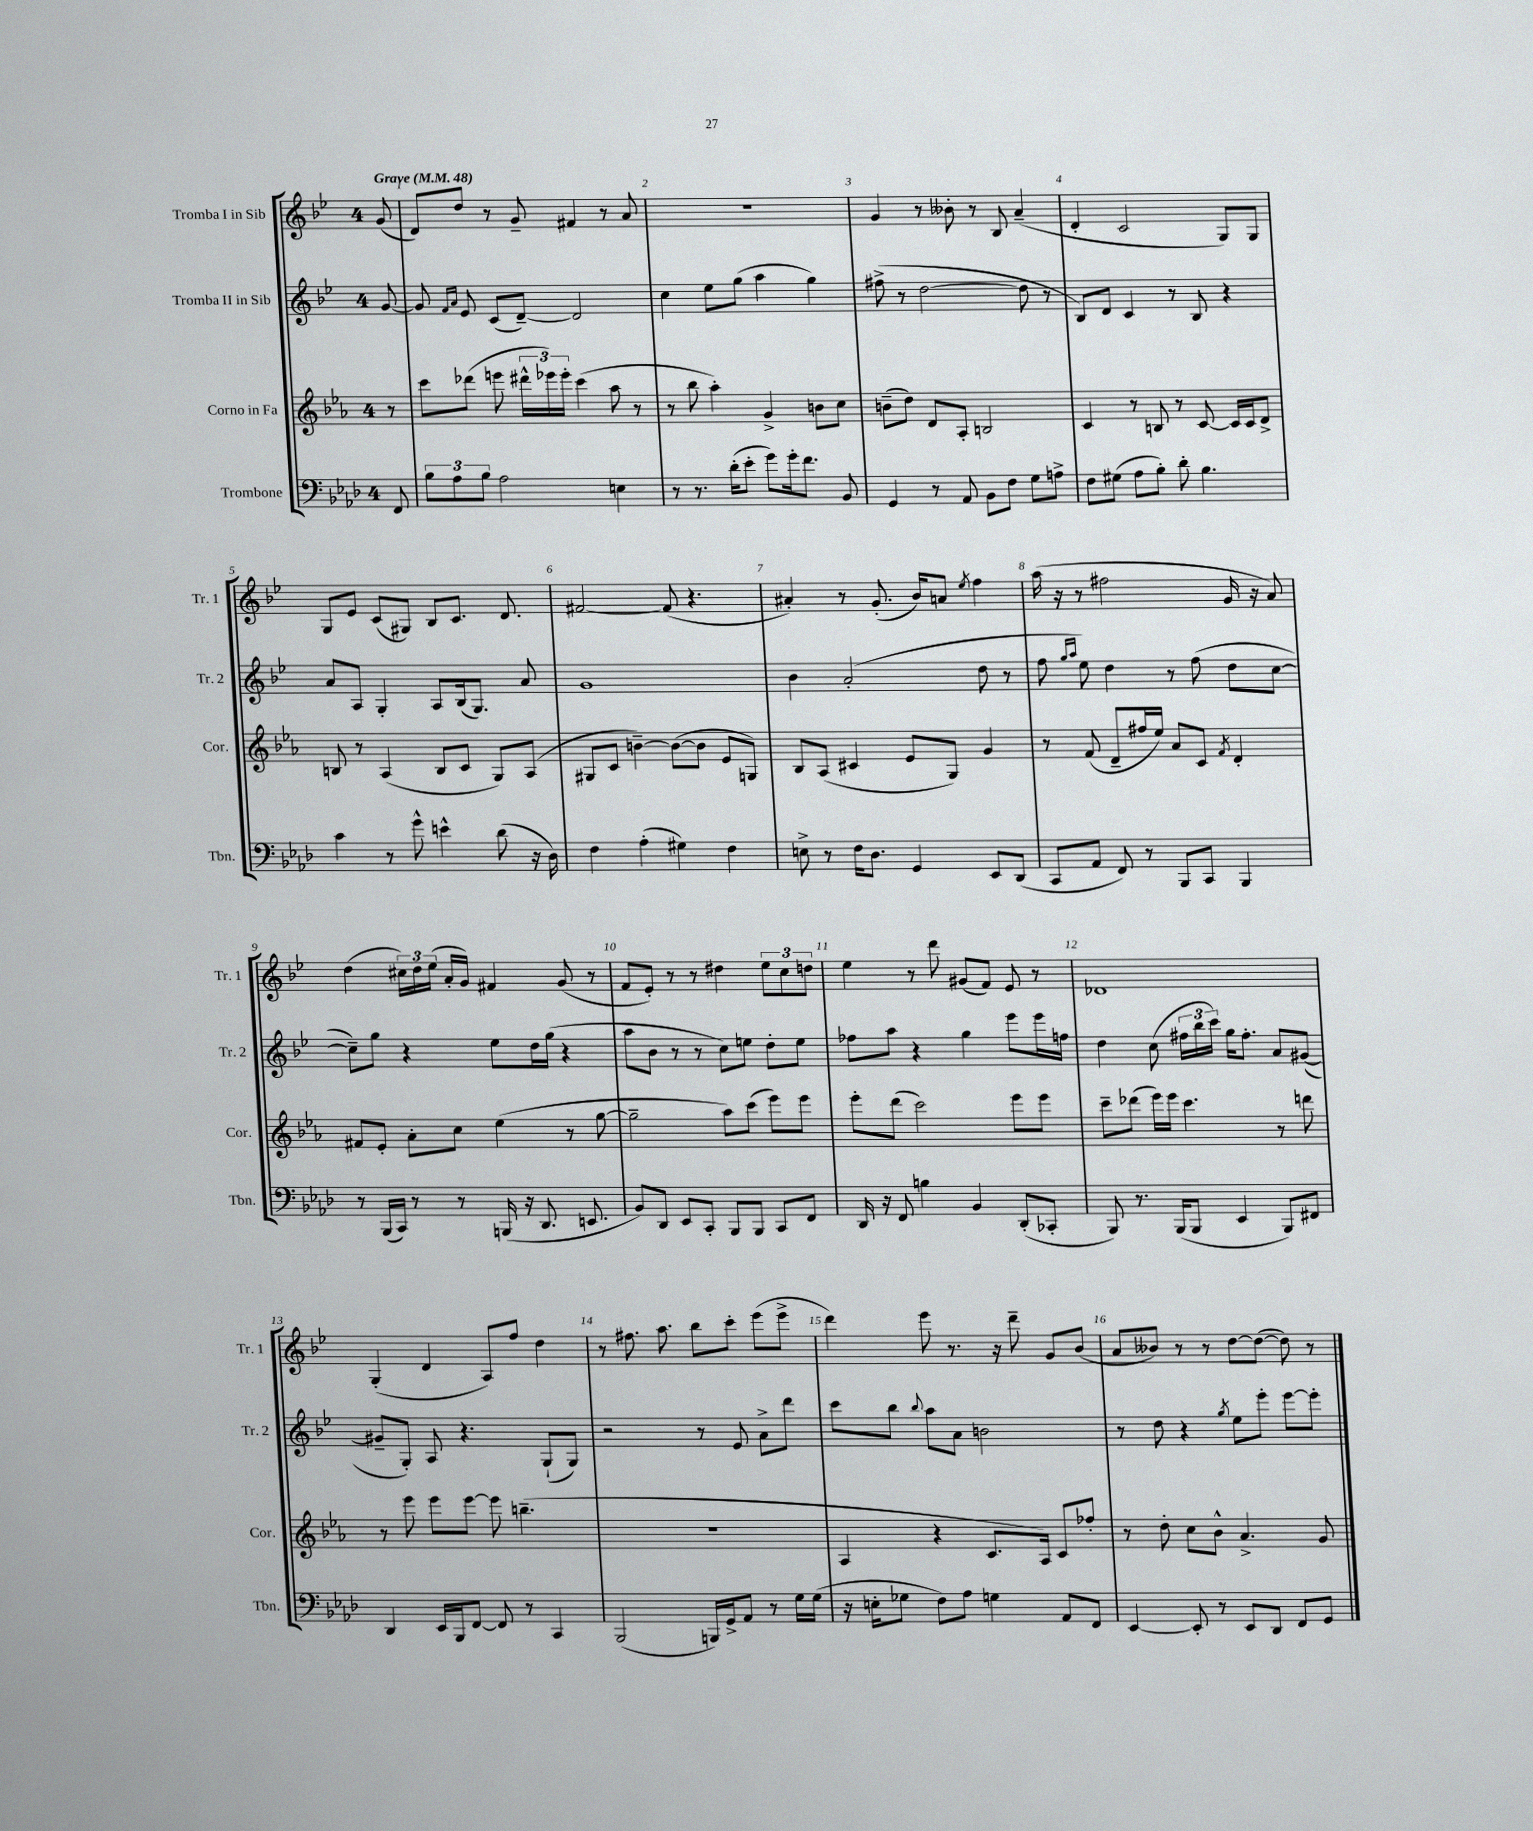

**kern	**kern	**kern	**kern
*staff4	*staff3	*staff2	*staff1
*clefF4	*clefG2	*clefG2	*clefG2
*k[b-e-a-d-]	*k[b-e-a-]	*k[b-e-]	*k[b-e-]
*M4/4	*M4/4	*M4/4	*M4/4
*MM48	*MM48	*MM48	*MM48
8FF	8r	[8g	(8g
=	=	=	=
12B-	8ccc	8g]	8d)
12A-	.	.	.
.	.	16qqf	.
.	.	16qqa	.
.	(8ddd-	8e-	8dd
12B-	.	.	.
2A-	8eee	(8c	8r
.	24ddd#^^	[8d~)	8g~
.	24eee-)	.	.
.	24eee-'	.	.
.	(4ccc	2d]	4f#
4E	8aa-	.	8r
.	8r	.	8a
=	=	=	=
8r	8r	4cc	1r
8.r	8bb-	.	.
.	4aa-')	8ee-	.
(16d-'	.	.	.
8e-'	.	(8gg	.
8g)	4g^	4aa	.
16g'	.	.	.
8.f	.	.	.
.	8b	4gg)	.
8BB-	8cc	.	.
=	=	=	=
4GG	(8b~	(8ff#^	4g
.	8dd)	8r	.
8r	8d	[2dd	8r
8AA-	8A-'	.	8b--'
8BB-	2B	.	8r
8F	.	.	8B-
8G	.	8dd]	(4a~
8A^	.	8r	.
=	=	=	=
8F	4c	8B-)	4d'
(8G#	.	8d	.
8A-	8r	4c	2c
8B-')	8B	.	.
8d-'	8r	8r	.
4.B-	[8c	8B-	.
.	16c]	4r	8G)
.	16c	.	.
.	8d^	.	8G
=	=	=	=
4c	8B	8a	8G
.	8r	8A	8e-
8r	(4A-	4G'	(8c
8g^^	.	.	8G#)
4e^^	8B	8A	8B-
.	8c	(16B-	8.c
.	.	8.G)	.
(8d-	8G)	.	.
.	.	.	8.d
16r	(8A-	8a	.
16D-)	.	.	.
=	=	=	=
4F	8G#	1g	[2f#
.	8c	.	.
(4A-'	[4b~)	.	.
4G#)	(8b_	.	(8f#]
.	8b]	.	4.r
4F	8e-	.	.
.	8G)	.	.
=	=	=	=
8E^	8B-	4b-	4a#')
8r	(8A-	.	.
16F	4c#	(2a'	8r
8.D-	.	.	.
.	.	.	(8.g'
4GG	8e-	.	.
.	.	.	16b-)
.	8G)	.	8a
.	.	.	8qee-
8EE-	4g	8dd	4ff
(8DD-	.	8r	.
=	=	=	=
8CC	8r	8ff	(16aa
.	.	.	16r
.	.	16qqgg	.
.	.	16qqaa	.
8AA-	(8f	8ee-)	8r
8FF)	8d~	4dd	2ff#
8r	16ff#	.	.
.	16ee-)	.	.
8BBB-	8a-	8r	.
8CC	8c	(8ff	.
.	8qf	.	.
4BBB-	4d'	8dd	16g
.	.	.	16r
.	.	[8cc	8a)
=	=	=	=
8r	8f#	8cc~])	(4dd
(16BBB-	8e-'	8gg	.
16CC)	.	.	.
8r	8a-'	4r	24cc#)
.	.	.	24dd
.	.	.	(24ee-
8r	8cc	.	16a'
.	.	.	16g)
(16BBB	(4ee-	8ee-	4f#
16r	.	.	.
8.DD-	.	16dd	.
.	.	(16gg	.
.	8r	4r	(8g
8.EE	.	.	.
.	[8gg	.	8r
=	=	=	=
8BB-)	2gg~]	8aa	8f
8DD-	.	8b-	8e-')
8EE-	.	8r	8r
8CC'	.	8r	8r
8BBB-	8aa-)	8cc)	4dd#
8BBB-	(8ccc	8ee	.
8CC	8eee-)	8dd'	12ee-
.	.	.	12cc
8FF	8eee-	8ee	.
.	.	.	12dd
=	=	=	=
16DD-	8eee-'	8ff-	4ee-
16r	.	.	.
8FF	(8ddd	8aa	.
4B	2ccc)	4r	8r
.	.	.	8ddd
4BB-	.	4gg	(8g#
.	.	.	8f)
(8DD-'	8eee-	8eee-	8e-
8CC-'	8eee-	16eee-	8r
.	.	16ff	.
=	=	=	=
8BBB-)	8ccc~	4dd	1d-
8.r	(8ddd-	.	.
.	16eee-)	(8cc	.
(16BBB-	16eee-	.	.
8BBB-	4.ccc	24ff#	.
.	.	24bb-	.
.	.	24ccc)	.
4EE-	.	16gg	.
.	.	8.ff#'	.
8BBB-)	8r	8a	.
8FF#	8ddd	([8g#	.
=	=	=	=
4DD-	8r	8g#~]	(4G'
.	8eee-	8G')	.
16EE-	8eee-	8A	4d
16BBB-	.	.	.
[8FF	[8eee-	4.r	.
8FF]	8eee-]	.	8A)
8r	(4.bb~	.	8ff
4CC	.	(8G`	4dd
.	.	8G)	.
=	=	=	=
(2BBB-	1r	2r	8r
.	.	.	8.ff#
.	.	.	8.aa
16BBB)	.	8r	8bb-
16GG^	.	.	.
8AA-	.	8e-	8ccc'
8r	.	8a^	(8eee-
16G	.	8ddd	8eee-^
(16G	.	.	.
=	=	=	=
16r	4A-	8ccc	4ddd)
16E'	.	.	.
8G-	.	8bb-	.
.	.	8qqbb-	.
8F)	4r	8aa	8eee-
8A-	.	8a	8.r
4G	8.c	2b	.
.	.	.	16r
.	.	.	8ddd~
.	16A-)	.	.
8AA-	8c	.	8g
8FF	8ff-'	.	(8b-
=	=	=	=
[4EE-	8r	8r	8a
.	8dd'	8dd	8b--)
8EE-']	8cc	4r	8r
8r	8b-^^	.	8r
.	.	8qgg	.
8EE-	4.a-^	8ee-	[8dd
8DD-	.	8eee-'	(8dd_
8FF	.	[8eee-	8dd])
8GG	8g	8eee-']	8r
==	==	==	==
*-	*-	*-	*-
